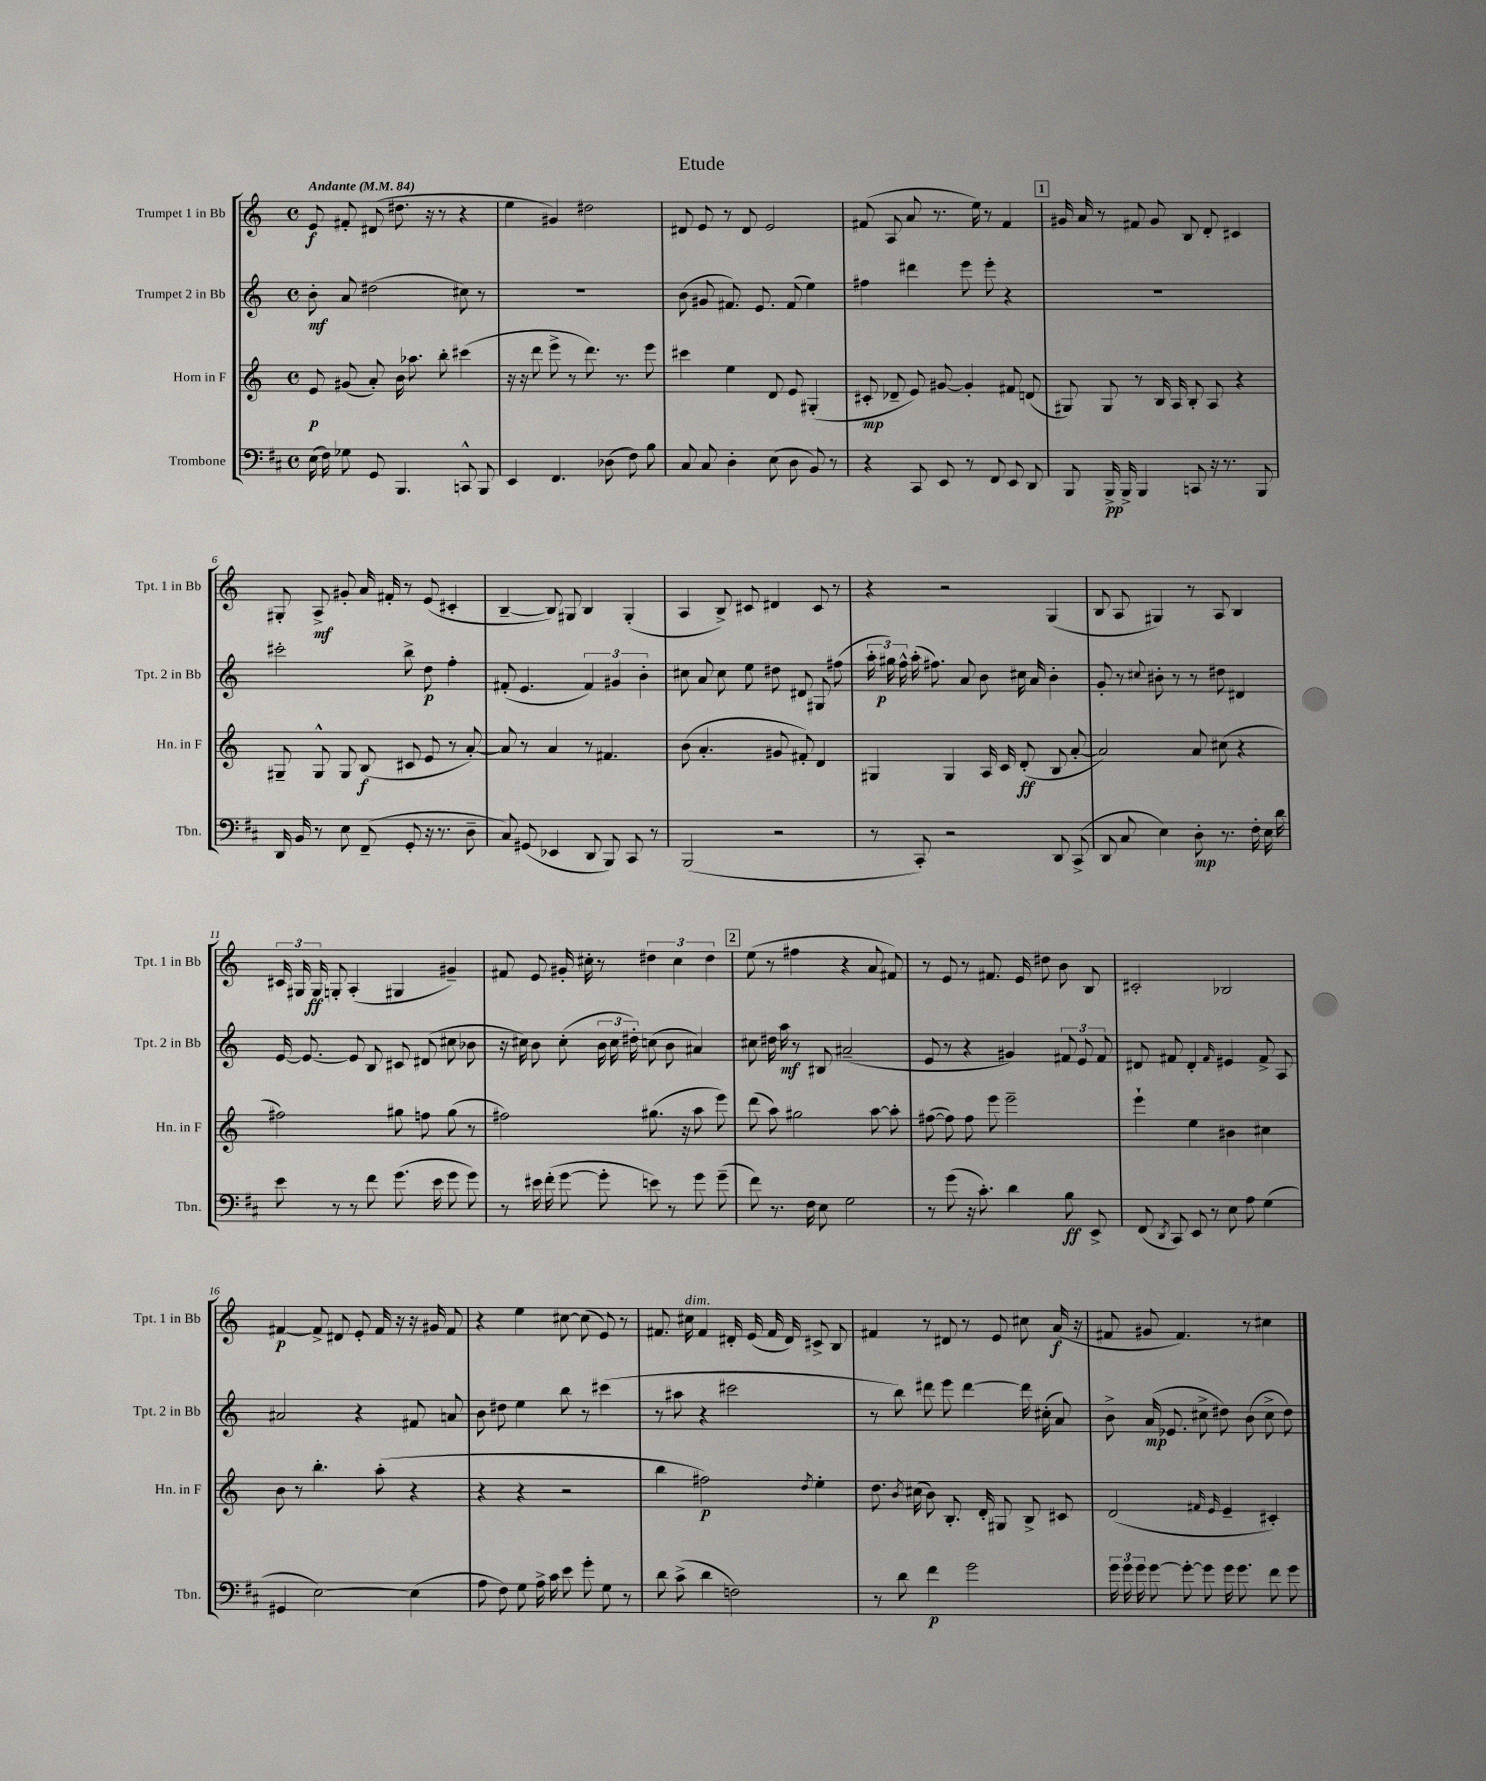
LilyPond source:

\header { title = "Etude" }
<<
\new StaffGroup <<
\new Staff = "s0" \with { instrumentName = "Trumpet 1 in Bb" shortInstrumentName = "Tpt. 1 in Bb" } {
    \clef treble \key c \major \defaultTimeSignature \time 4/4 \tempo "Andante" 4 = 84
    \autoBeamOff e'8\f fis'8-. dis'8( dis''8. r16 r8 r4 |
    e''4 gis'4) dis''2 |
    dis'8 e'8 r8 dis'8 e'2 |
    fis'8( a8 a'8 r8. e''16) r8 fis'4 |
    \mark \markup { \box "1" } gis'16 a'16 r8 fis'8 gis'8 b8 d'8-. cis'4 |
    gis8-. a8->\mf gis'8-. a'16 fis'16-. r8 e'8( cis'4-. |
    b4~-- b8) gis8 b4 gis4-.( |
    a4 b8->) cis'8 dis'4 cis'8 r8 |
    r4 r2 g4( |
    b8 a8 gis4) r8 a8 b4 |
    \tuplet 3/2 { cis'16 gis16 gis16\ff } g8-. a4-.( gis4 gis'4--) |
    fis'8 e'8 gis'16-. cis''16-. r8 \tuplet 3/2 { dis''4 cis''4 dis''4 } |
    \mark \markup { \box "2" } e''8( r8 fis''4 r4 a'8 fis'8) |
    r8 e'8 r8 fis'8. e'16 dis''8 b'8 b8 |
    cis'2-. bes2 |
    fis'4~\p fis'8-> dis'8 e'8-. fis'16 r16 r16 gis'16 fis'8 |
    r4 e''4 cis''8~ cis''8( e'8) r8 |
    fis'8. cis''16^\markup { \italic "dim." } fis'4 dis'16-. e'16( fis'16 dis'16) cis'8-> b8 |
    fis'4 r8 dis'8 r8 e'8 cis''8 a'16\f( r16 |
    fis'8 gis'8 fis'4.) r8 cis''4 \bar "|." |
}
\new Staff = "s1" \with { instrumentName = "Trumpet 2 in Bb" shortInstrumentName = "Tpt. 2 in Bb" } {
    \clef treble \key c \major \defaultTimeSignature \time 4/4
    \autoBeamOff b'8-.\mf a'8 dis''2( cis''8) r8 |
    R1 |
    b'8( gis'8 fis'8.) e'8. fis'8( e''4) |
    fis''4 dis'''4 e'''8 e'''8-. r4 |
    \mark \markup { \box "1" } R1 |
    cis'''2-. b''8-> d''8\p f''4-. |
    fis'8-.( e'4. \tuplet 3/2 { fis'4) gis'4 b'4-. } |
    cis''8 a'8 cis''8 e''8 dis''8 dis'8 gis8 fis''8( |
    \tuplet 3/2 { a''16-. gis''16\p) f''16-^ } a''16-.( fis''8.) a'8 b'8 cis''16 a'16 b'4-. |
    g'8-. r8 \appoggiatura { cis''8 } bis'8-. r8 r8 dis''8 dis'4 |
    e'16~ e'8.~ e'8 b8 cis'8 dis'8( cis''8 bes'8 |
    r16 cis''16) b'8 cis''8-.( \tuplet 3/2 { b'16 cis''16 dis''16-.) } c''8( b'8 ais'4) |
    \mark \markup { \box "2" } cis''8 dis''16 a''16\mf r8 bis8 ais'2--( |
    e'8 r8 r4 gis'4) \tuplet 3/2 { fis'8 e'8 fis'8 } |
    dis'8 fis'8 dis'4-. \grace { fis'16 } eis'4 fis'8-> a8 |
    ais'2 r4 fis'8 a'8 |
    b'8 dis''8 e''4 b''8 r8 cis'''4( |
    r8 ais''8 r4 cis'''2 |
    r8 b''8) dis'''8 e'''8 dis'''4~ dis'''16 cis''16-.( a'8) |
    b'8-> a'16\mp( ees'8. cis''8-> dis''8) b'8( cis''8-> dis''8) \bar "|." |
}
\new Staff = "s2" \with { instrumentName = "Horn in F" shortInstrumentName = "Hn. in F" } {
    \clef treble \key c \major \defaultTimeSignature \time 4/4
    \autoBeamOff e'8\p gis'8( a'8-.) b'16 aes''8. b''8-. cis'''4( |
    r16 r16 d'''8 e'''8-> r8 d'''8.) r8. e'''8 |
    cis'''4 e''4 d'8 e'8 gis4-.( |
    cis'8-.\mp des'8-- e'8) gis'8~ gis'4-. fis'8 d'8( |
    \mark \markup { \box "1" } gis8) gis8 r8 b16 a16 b8-. a8 r4 |
    gis8-- gis8-^ gis8 b8\f( cis'8 e'8 r8 a'8~-.) |
    a'8 r8 a'4 r8 fis'4. |
    b'8( a'4.-. gis'8 fis'8-.) d'4 |
    gis4 gis4 a16 c'16 d'8-.\ff( b8 a'8~-. |
    a'2) a'8 cis''8( r4 |
    fis''2) gis''8 f''8 gis''8( r8 |
    fis''2) gis''8.( r16 a''8 e'''8) |
    \mark \markup { \box "2" } d'''8( a''8) gis''2 a''8~ a''8-. |
    fis''8~( fis''8) fis''8 e'''8 e'''2-- |
    e'''4-! e''4 bis'4 cis''4 |
    b'8 r8 b''4.-. a''8-.( r4 |
    r4 r4 r2 |
    b''4 fis''2\p) \acciaccatura { d''8 } e''4-. |
    d''8. \acciaccatura { b'8 } cis''16( b'8) b8.-. d'16-. gis8 b8-> cis'8 |
    d'2( \grace { fis'16 e'16 } e'4-- cis'4-.) \bar "|." |
}
\new Staff = "s3" \with { instrumentName = "Trombone" shortInstrumentName = "Tbn." } {
    \clef bass \key d \major \defaultTimeSignature \time 4/4
    \autoBeamOff e16( fis16) ges8 g,8 b,,4. c,8-^ b,,8 |
    e,4 fis,4. des8( fis8) b8 |
    cis8 cis8 d4-. e8( d8 b,8) r8 |
    r4 cis,8 e,8 r8 fis,8 e,8 d,8 |
    \mark \markup { \box "1" } b,,8 b,,16->\pp b,,16-> b,,4 c,8 r16 r8. b,,8 |
    d,16 b,16 r8 e8 fis,8--( g,8-. r16 r8. d8-- |
    cis8) gis,8( ees,4 d,8 b,,8) cis,8 r8 |
    b,,2( r2 |
    r8 cis,8-.) r2 d,8 cis,8->( |
    d,8 cis8 e4) d8-.\mp r8. fis16-. e16 d'16 |
    e'8 r8 r8 fis'8 g'8.( e'16 g'8 g'8) |
    r8 eis'16 fis'16-.( g'8~ g'8-. e'8) r8 g'8 g'8--( |
    \mark \markup { \box "2" } fis'8) r8. fis16 e8 g2 |
    r8 g'8( r16 cis'8.-.) d'4 b8\ff e,8-> |
    fis,8( \acciaccatura { d,8 } cis,8) e,8 r8 e8 a8 g4( |
    gis,4 e2~) e4( |
    a8 fis8) g8 a16-> cis'16 e'8 g'8-. g8 r8 |
    d'8 cis'8->( d'4 f2) |
    r8 d'8 fis'4\p g'2 |
    \tuplet 3/2 { g'16 g'16 g'16 } g'8~ g'8~-. g'8 g'16 g'8. fis'8 g'8 \bar "|." |
}
>>
>>
